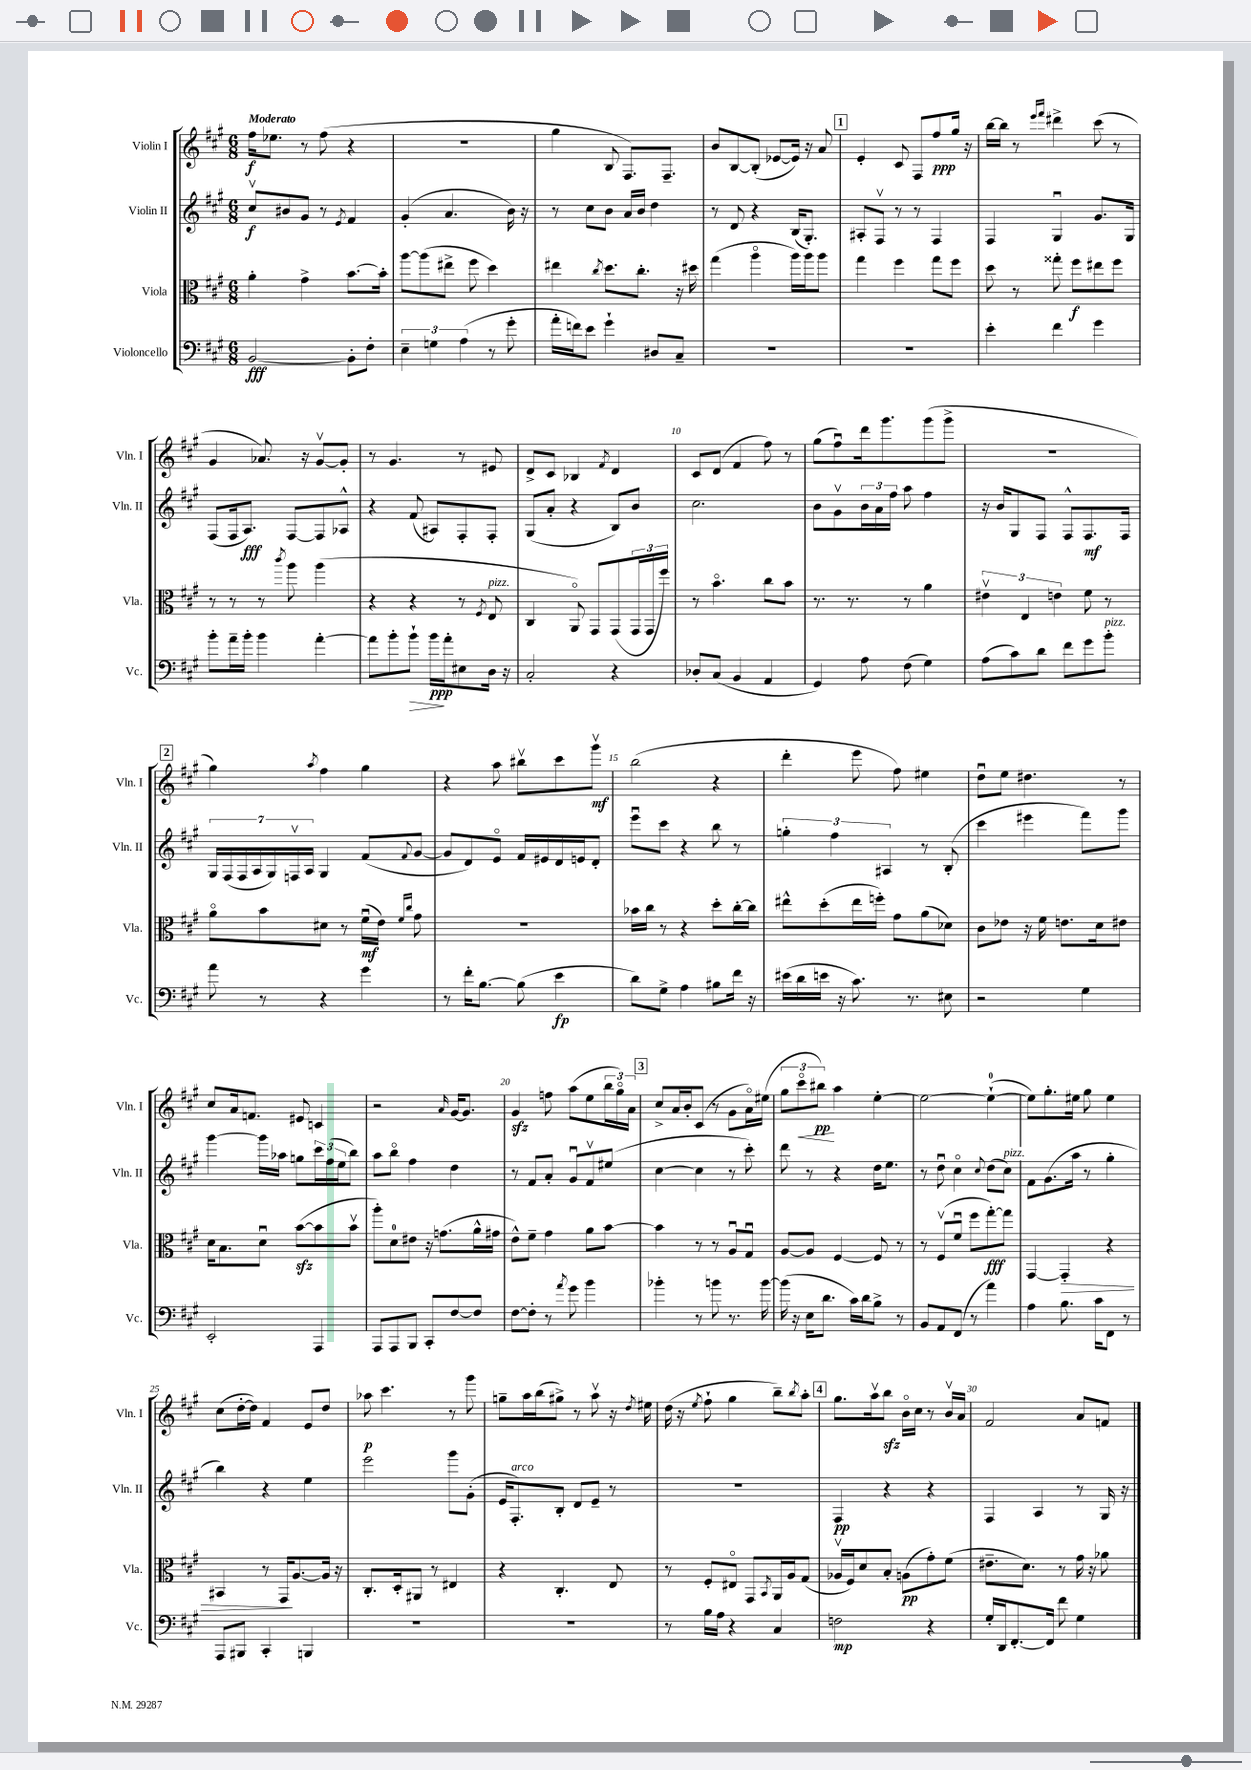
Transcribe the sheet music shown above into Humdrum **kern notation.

**kern	**dynam	**kern	**dynam	**kern	**dynam	**kern	**dynam
*part4	*part4	*part3	*part3	*part2	*part2	*part1	*part1
*staff4	*staff4	*staff3	*staff3	*staff2	*staff2	*staff1	*staff1
*I"Violoncello	*	*I"Viola	*	*I"Violin II	*	*I"Violin I	*
*I'Vc.	*	*I'Vla.	*	*I'Vln. II	*	*I'Vln. I	*
*clefF4	*	*clefC3	*	*clefG2	*	*clefG2	*
*k[f#c#g#]	*	*k[f#c#g#]	*	*k[f#c#g#]	*	*k[f#c#g#]	*
*M6/8	*	*M6/8	*	*M6/8	*	*M6/8	*
=1	=1	=1	=1	=1	=1	=1	=1
!	!	!	!	!	!	!LO:TX:a:B:t=Moderato	!
[2BB/	fff	4a'\	.	8cc#v/L	f	16ff#\KL	f
.	.	.	.	.	.	8.ee-X\J	.
.	.	.	.	8b#X/	.	.	.
.	.	4g#^\	.	8g#/J	.	8r	.
.	.	.	.	8r	.	(8ff#\	.
.	.	.	.	8qe/	.	.	.
8BB'\L]	.	[8.b\L	.	4f#/	.	4r	.
8F#'\J	.	.	.	.	.	.	.
.	.	16b'\Jk]	.	.	.	.	.
=2	=2	=2	=2	=2	=2	=2	=2
6E~\	.	[8aa\L	.	(4g#'/	.	2.r	.
.	.	(8aa\]	.	.	.	.	.
6Gn\	.	.	.	.	.	.	.
.	.	8ee#X^\J	.	4.a/	.	.	.
(6A\	.	.	.	.	.	.	.
.	.	8ff#\	.	.	.	.	.
8r	.	4dd\)	.	.	.	.	.
8g#'\	.	.	.	16b\)	.	.	.
.	.	.	.	16r	.	.	.
=3	=3	=3	=3	=3	=3	=3	=3
16a'\LL	.	4ee#X\	.	8r	.	4gg#\	.
16fn\J)	.	.	.	.	.	.	.
8e\J	.	.	.	8cc#\L	.	.	.
.	.	8qcc#/	.	.	.	.	.
4g#`\	.	8.dd\L	.	8b\J	.	8B/	.
.	.	.	.	16a/LL	.	8.F#/L)	.
.	.	8.cc#'\J	.	16b/JJ	.	.	.
8D#X/L	.	.	.	4dd\	.	.	.
.	.	.	.	.	.	8.F#~/J	.
8C#~/J	.	16r	.	.	.	.	.
.	.	16dd#X\	.	.	.	.	.
=4	=4	=4	=4	=4	=4	=4	=4
2.r	.	(4gg#\	.	8r	.	8b/L	.
.	.	.	.	8d/	.	[8B/	.
.	.	4aa\	.	4r	.	(8B'/J]	.
.	.	.	.	.	.	[8e-X/L	.
.	.	16aa\LL)	.	(16B/KL	.	16e-/Jk])	.
.	.	16aa\J	.	8.G#'/J)	.	16r	.
.	.	8aa\J	.	.	.	8a/	.
!!LO:REH:place=s1:t=1
=5	=5	=5	=5	=5	=5	=5	=5
2.r	.	4gg#\	.	8A#X'/L	.	4e'/	.
.	.	.	.	8F#v/J	.	.	.
.	.	4ff#\	.	8r	.	8c#/	.
.	.	.	.	8r	.	8F#/L	.
.	.	8gg#\L	.	4F#/	.	8ff#/	ppp
.	.	8ff#\J	.	.	.	16gg#/Jk	.
.	.	.	.	.	.	16r	.
=6	=6	=6	=6	=6	=6	=6	=6
4e'\	.	8dd\	.	4F#/	.	[16bb\LL	.
.	.	.	.	.	.	16bb\JJ]	.
.	.	8r	.	.	.	8r	.
.	.	.	.	.	.	16qqeee/LL	.
.	.	.	.	.	.	16qqfff#/JJ	.
4f#\	.	8gg##X'\	.	4G#u/	.	4ddd#X^\	.
.	.	8ff#\L	f	.	.	.	.
4g#\	.	8ee#X\	.	8.g#/L	.	(8ccc#\	.
.	.	8ff#\J	.	.	.	8r	.
.	.	.	.	16G#/Jk	.	.	.
!!LO:LB:g=z
=7	=7	=7	=7	=7	=7	=7	=7
8b'\L	.	8r	.	(8F#/L	.	4g#/	.
16a~\L	.	8r	.	16F#/k	.	.	.
16b'\JJ	.	.	.	8.A/J)	fff	.	.
4b\	.	8r	.	.	.	8.a-X/)	.
.	.	8qccc#/	.	.	.	.	.
.	.	8aa\	.	[8F#/L	.	.	.
.	.	.	.	.	.	16r	.
[4a'\	.	(4aa\	.	8F#/]	.	[8g#v/L	.
.	.	.	.	8A-X^^/J	.	8g#'/J]	.
=8	=8	=8	=8	=8	=8	=8	=8
8a\L]	.	4r	.	4r	.	8r	.
8b'\	.	.	.	.	.	4.g#/	.
!	!LO:HP:b	!	!	!	!	!	!
8b`\J	>	4r	.	(8f#/	.	.	.
16b\LL	ppp	.	.	8A#X/L)	.	.	.
16a'\J	]	.	.	.	.	.	.
8E#X\	.	8r	.	8F#'/	.	8r	.
.	.	8qF#/	.	.	.	.	.
!	!	!LO:TX:a:i:t=pizz.	!	!	!	!	!
16D\Jk	.	8E/	.	8F#'/J	.	8e#X/	.
16r	.	.	.	.	.	.	.
=9	=9	=9	=9	=9	=9	=9	=9
2C#'/	.	4C#/	.	(8G#/L	.	8d^/L	.
.	.	.	.	8a'/J	.	8c#/J	.
.	.	8AA/)	.	4r	.	4B-X/	.
.	.	8GG#/L	.	.	.	.	.
.	.	.	.	.	.	8qf#/	.
4r	.	(8GG#/	.	8B/L)	.	4d/	.
.	.	24GG#/L	.	8b/J	.	.	.
.	.	24GG#/	.	.	.	.	.
.	.	24ff#/JJ)	.	.	.	.	.
=10	=10	=10	=10	=10	=10	=10	=10
8D-X'/L	.	8r	.	2.cc#\	.	8c#/L	.
(8C#/J	.	4.b\	.	.	.	(8d/J	.
4BB/	.	.	.	.	.	4f#/	.
4AA/	.	8cc#\L	.	.	.	8ff#\)	.
.	.	8b\J	.	.	.	8r	.
=11	=11	=11	=11	=11	=11	=11	=11
4GG#/)	.	8.r	.	8b\L	.	(8gg#\L	.
.	.	.	.	8g#v\	.	8ff#u\)	.
.	.	8.r	.	.	.	.	.
8A\	.	.	.	24b\L	.	16ddd\k	.
.	.	.	.	24a\	.	.	.
.	.	.	.	.	.	8.ggg#\	.
.	.	.	.	24ff#\JJ	.	.	.
(8F#\	.	8r	.	8aa\	.	.	.
4G#\)	.	4a\	.	4ff#\	.	(8ggg#\	.
.	.	.	.	.	.	8ggg#^\J	.
=12	=12	=12	=12	=12	=12	=12	=12
(8A\L	.	6e#Xv\	.	16r	.	2.r	.
.	.	.	.	16b/KL	.	.	.
8c#\)	.	.	.	8G#/	.	.	.
.	.	6E/	.	.	.	.	.
8d\J	.	.	.	8F#/J	.	.	.
.	.	6en\	.	.	.	.	.
8f#\L	.	.	.	8F#^^/L	.	.	.
8g#\	.	8f#\	.	8.F#/	mf	.	.
!LO:TX:a:i:t=pizz.	!	!	!	!	!	!	!
8b'\J	.	8r	.	.	.	.	.
.	.	.	.	16F#/Jk	.	.	.
!!LO:LB:g=z
!!LO:REH:place=s1:t=2
=13	=13	=13	=13	=13	=13	=13	=13
8a\	.	8a\L	.	28G#/LL	.	4gg#\)	.
.	.	.	.	(28F#/	.	.	.
.	.	.	.	28F#/	.	.	.
.	.	.	.	28A/	.	.	.
8r	.	8b\	.	.	.	.	.
.	.	.	.	28G#/)	.	.	.
.	.	.	.	28Fnv/	.	.	.
.	.	.	.	28A/JJ	.	.	.
.	.	.	.	.	.	8qaa/	.
4r	.	8d#X\J	.	4G#/	.	4ff#\	.
.	.	8r	.	.	.	.	.
4g#\	.	(16f#u\LL	mf	(8f#/L	.	4gg#\	.
.	.	16e\JJ)	.	.	.	.	.
.	.	16qqf#/LL	.	.	.	.	.
.	.	16qqcc#/JJ	.	8qqf#/	.	.	.
.	.	8g#\	.	[8g#/J	.	.	.
=14	=14	=14	=14	=14	=14	=14	=14
8r	.	2.r	.	8g#/L]	.	4r	.
16f#'\KL	.	.	.	8d/)	.	.	.
[8.B\J	.	.	.	.	.	.	.
.	.	.	.	8e/J	.	8aa\	.
(8B\]	.	.	.	16f#/LL	.	8bb#Xv\L	.
.	.	.	.	16e#X/	.	.	.
4e\	fp	.	.	16d/	.	8ccc#\	.
.	.	.	.	16en/J	.	.	.
.	.	.	.	8d'/J	.	8ggg#v\J	mf
=15	=15	=15	=15	=15	=15	=15	=15
8d\L)	.	16b-X\LL	.	8eeeu\L	.	(2bb\	.
.	.	16cc#\JJ	.	.	.	.	.
8G#^\J	.	8r	.	8ccc#\J	.	.	.
4A\	.	4r	.	4r	.	.	.
8B#X\L	.	8dd'\L	.	8bb\	.	4r	.
16f#\Jk	.	[16cc#'\L	.	8r	.	.	.
16r	.	16cc#\JJ]	.	.	.	.	.
=16	=16	=16	=16	=16	=16	=16	=16
(16e#X\LL	.	8ee#X^^\L	.	6ggn'\	.	4ddd'\	.
16d\	.	.	.	.	.	.	.
16en\JJ	.	(8dd'\	.	.	.	.	.
.	.	.	.	6ff#\	.	.	.
16r	.	.	.	.	.	.	.
8.c#\)	.	16ee#\L	.	.	.	8eee\	.
.	.	16ffn'\JJ)	.	.	.	.	.
.	.	.	.	6A#X/	.	.	.
.	.	8g#\L	.	.	.	8ff#\)	.
8.r	.	.	.	.	.	.	.
.	.	(8a\	.	8r	.	4ee#X\	.
8E#X\	.	8d-X\J)	.	(8B'/	.	.	.
=17	=17	=17	=17	=17	=17	=17	=17
2r	.	8c#\L	.	4ccc#\	.	8ddu\L	.
.	.	8e-X\J	.	.	.	8ee\J	.
.	.	16r	.	4eee#X\	.	4.dd#X\	.
.	.	16f#\	.	.	.	.	.
.	.	8.en\L	.	.	.	.	.
4G#\	.	.	.	8fff#\L)	.	.	.
.	.	16d\k	.	.	.	.	.
.	.	8e#X\J	.	8ggg#\J	.	8r	.
!!LO:LB:g=z
=18	=18	=18	=18	=18	=18	=18	=18
2EE'/	.	16d\KL	.	[4ggg#\	.	8cc#/L	.
.	.	8.B\	.	.	.	.	.
.	.	.	.	.	.	16a/k	.
.	.	.	.	.	.	8.fn/J	.
.	.	8du\J	.	16ggg#\LL]	.	.	.
.	.	.	.	16aa-X\JJ	.	.	.
.	.	([8bzz\L	.	8ggn\L	.	8e#X/	.
4AAA/	.	8b\]	.	24ccc#\L	.	4cn/	.
.	.	.	.	(24ff#\	.	.	.
.	.	.	.	24ee\J	.	.	.
.	.	8bv\J	.	8bb\J)	.	.	.
=19	=19	=19	=19	=19	=19	=19	=19
8AAA/L	.	8aa'\L)	.	8aa\L	.	2r	.
8AAA/	.	8d\	.	8bb\J	.	.	.
8BBB/J	.	8e#X\J	.	4ff#\	.	.	.
8CC#'/L	.	16r	.	.	.	.	.
.	.	(8.gn\L	.	.	.	.	.
.	.	.	.	.	.	16qqa/	.
[8F#/	.	.	.	4dd\	.	[16g#/KL	.
.	.	.	.	.	.	8.g#/J]	.
8F#/J]	.	16a^^\L	.	.	.	.	.
.	.	16g#X\JJ	.	.	.	.	.
=20	=20	=20	=20	=20	=20	=20	=20
[8F#\L	.	8e^^\L)	.	8r	.	4g#zz/	.
8F#'\J]	.	8f#~\J	.	8f#/L	.	.	.
8r	.	4g#\	.	8a'/J	.	8ffn\	.
8qa/	.	.	.	.	.	.	.
8g#\	.	.	.	8g#u/L	.	(8aa\L	.
4b\	.	8a\L	.	8f#v/	.	8ee\	.
.	.	[8b\J	.	(8ee#X/J	.	24bb\L	.
.	.	.	.	.	.	24gg#\)	.
.	.	.	.	.	.	24a\JJ	.
!!LO:REH:place=s1:t=3
=21	=21	=21	=21	=21	=21	=21	=21
4b-X'\	.	4b\]	.	[4cc#\	.	8cc#^/L	.
.	.	.	.	.	.	16a/L	.
.	.	.	.	.	.	16b'/J	.
8r	.	8r	.	4cc#\]	.	(8c#/J	.
8bn\	.	8r	.	.	.	8r	.
8.r	.	8Au/L	.	8r	.	8g#\L	.
.	.	8G#u/J	.	8ccc#'\)	.	16a\L)	.
[16b\	.	.	.	.	.	(16ee#X\JJ	.
=22	=22	=22	=22	=22	=22	=22	=22
(16b\]	.	[8A/L	.	8ddd\	.	12gg#\L	.
16r	.	.	.	.	.	.	.
!	!	!	!	!	!	!	!LO:HP:b
.	.	.	.	.	.	12ccc#\	<
16E\KL	.	8A/J]	.	8r	.	.	.
.	.	.	.	.	.	12bb#X\J)	pp
8.d\J	.	.	.	.	.	.	.
.	.	[4F#/	.	4r	.	4aa\	[
16c#\LL)	.	.	.	.	.	.	.
16d\J	.	.	.	.	.	.	.
8B^\J	.	8F#/]	.	16dd\KL	.	[4ee'\	.
.	.	.	.	8.ee\J	.	.	.
8r	.	8r	.	.	.	.	.
=23	=23	=23	=23	=23	=23	=23	=23
8BB/L	.	8r	.	8r	.	2ee\_	.
8AA/	.	(8F#v/L	.	8ddu\	.	.	.
(8FF#/J	.	8f#u/J	.	4cc#\	.	.	.
8r	.	8ff#\L	.	.	.	.	.
.	.	.	.	8qqcc#/	.	.	.
4a\)	.	[8gg#'\)	fff	(8dd\L	.	(4ee`\_	.
!	!	!	!	!LO:TX:a:i:t=pizz.	!	!	!
.	.	8gg#\J]	.	8cc#\J)	.	.	.
=24	=24	=24	=24	=24	=24	=24	=24
4A\	.	[4GG#/	.	8f#\L	.	8ee\L])	.
.	.	.	.	(8.g#\	.	8.gg#'\	.
!	!	!	!LO:HP:b	!	!	!	!
8.B\	.	4GG#'/]	>	.	.	.	.
.	.	.	.	16aa\Jk	.	16ee#X\Jk	.
.	.	.	.	8r	.	8gg#\	.
16c#\KL	.	.	.	.	.	.	.
8FF#\J	.	4r	.	4gg#'\	.	4ee#\	.
8r	.	.	.	.	.	.	.
!!LO:LB:g=z
=25	=25	=25	=25	=25	=25	=25	=25
8AAA/L	.	4BB#X/	.	4bb\)	.	(8cc#\L	.
8BBB#X/J	.	.	.	.	.	[16dd'\L	.
.	.	.	.	.	.	16dd\JJ])	.
4CC#'/	.	8r	.	4r	.	4f#/	.
.	.	16GG#/KL	.	.	.	.	.
.	.	[8.A/	]	.	.	.	.
4BBBn/	.	.	.	4ee\	.	8e/L	.
.	.	16A/Jk]	.	.	.	8dd/J	.
.	.	16r	.	.	.	.	.
=26	=26	=26	=26	=26	=26	=26	=26
2.r	.	8.C#'/L	.	2eee\	.	8aa-X\	p
.	.	.	.	.	.	4.ccc#\	.
.	.	16D'/k	.	.	.	.	.
.	.	8AA#X/J	.	.	.	.	.
.	.	8r	.	.	.	.	.
.	.	4E#X/	.	8ggg#\L	.	8r	.
.	.	.	.	(8g#'\J	.	8ggg#\	.
=27	=27	=27	=27	=27	=27	=27	=27
2.r	.	4r	.	16e/KL	.	8ggn~\L	.
!	!	!	!	!LO:TX:a:i:t=arco	!	!	!
.	.	.	.	8.F#'/)	.	.	.
.	.	.	.	.	.	16aa\L	.
.	.	.	.	.	.	(16bb\J	.
.	.	4.C#'/	.	8B'/J	.	8gg#X^\J)	.
.	.	.	.	8d/L	.	8r	.
.	.	.	.	8e~/J	.	8aav\	.
.	.	8E/	.	8r	.	16r	.
.	.	.	.	.	.	8qdd/	.
.	.	.	.	.	.	16ee#X\	.
=28	=28	=28	=28	=28	=28	=28	=28
8r	.	8r	.	2.r	.	(16dd\	.
.	.	.	.	.	.	16r	.
.	.	.	.	.	.	8qee/	.
16B\LL	.	8F#'/L	.	.	.	8ff#`\	.
16A\JJ	.	.	.	.	.	.	.
4r	.	8E#X/J	.	.	.	4gg#\	.
.	.	8GG#/L	.	.	.	.	.
.	.	8qBB/	.	.	.	.	.
4C#/	.	16AA/L	.	.	.	8bb~\L)	.
.	.	16A/J	.	.	.	.	.
.	.	.	.	.	.	8qbb/	.
.	.	(8G#/J	.	.	.	8aa'\J	.
!!LO:REH:place=s1:t=4
=29	=29	=29	=29	=29	=29	=29	=29
2Fn\	mp	16A-Xv/LL	.	4F#/	pp	8.gg#\L	.
.	.	16F#/J)	.	.	.	.	.
.	.	8d/	.	.	.	.	.
.	.	.	.	.	.	16aav\k	.
.	.	8B'/J	.	4r	.	8bbzz\J	.
.	.	(8An\L	pp	.	.	16b\LL	.
.	.	.	.	.	.	16cc#\JJ	.
4r	.	8g#'\)	.	4r	.	8r	.
.	.	(8f#\J	.	.	.	16bv/LL	.
.	.	.	.	.	.	16a/JJ	.
=30	=30	=30	=30	=30	=30	=30	=30
16G#'/LL	.	8.e#X~\L	.	4F#/	.	2f#/	.
16DD/J	.	.	.	.	.	.	.
[8.FF#'/	.	.	.	.	.	.	.
.	.	8.d\J)	.	.	.	.	.
.	.	.	.	4A/	.	.	.
16FF#/Jk]	.	.	.	.	.	.	.
8f#\	.	8r	.	.	.	.	.
4G#\	.	16g#\	.	8r	.	8a/L	.
.	.	16r	.	.	.	.	.
.	.	8a-X\	.	16G#/	.	8fn/J	.
.	.	.	.	16r	.	.	.
==	==	==	==	==	==	==	==
*-	*-	*-	*-	*-	*-	*-	*-
